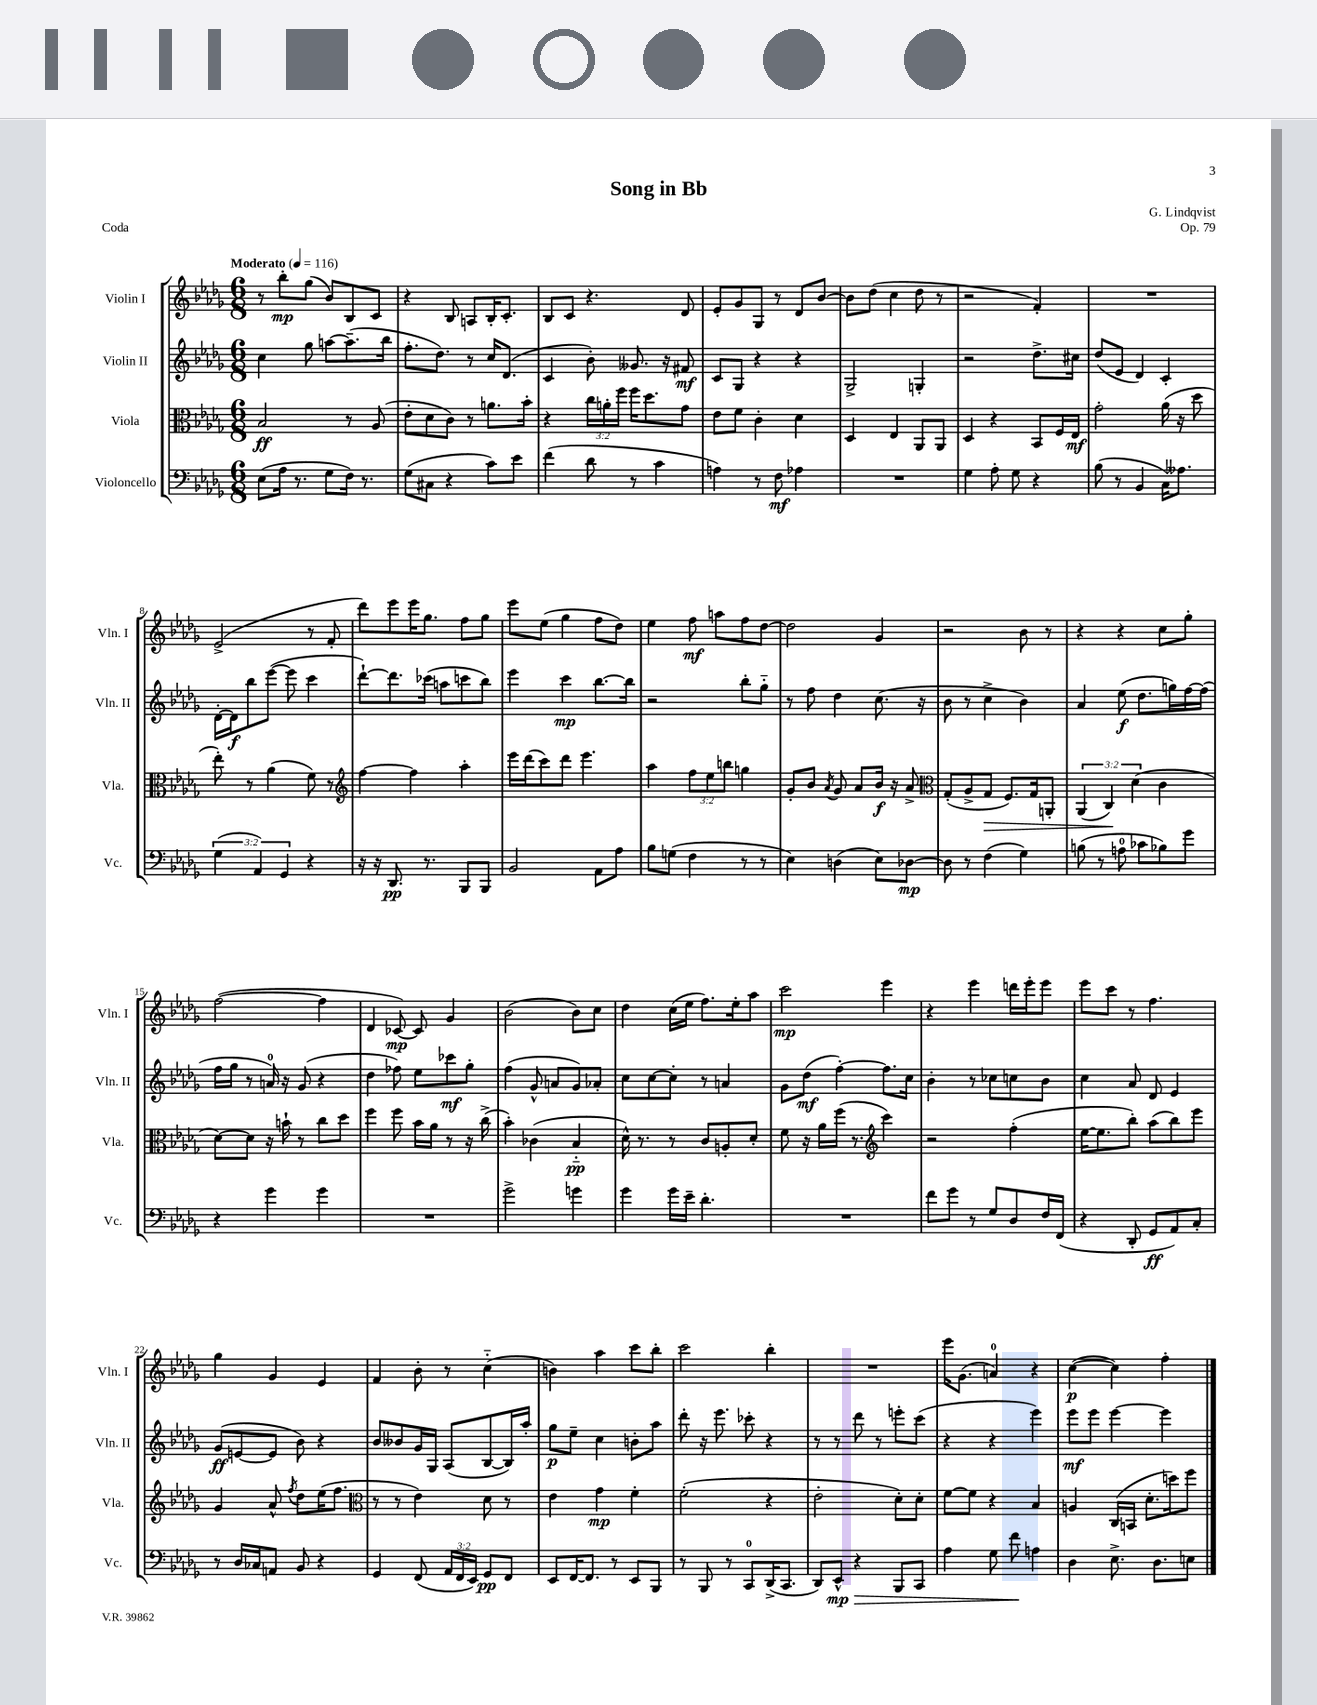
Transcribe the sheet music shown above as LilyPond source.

\header { title = "Song in Bb" composer = "G. Lindqvist" opus = "Op. 79" piece = "Coda" }
<<
\new StaffGroup <<
\new Staff = "s0" \with { instrumentName = "Violin I" shortInstrumentName = "Vln. I" } {
    \clef treble \key des \major \numericTimeSignature \time 6/8 \tempo "Moderato" 4 = 116
    \autoBeamOff r8 bes''8[-.\mp ges''8]( bes'8[) bes8 c'8] |
    r4 bes8 a8[ bes16-. c'8.]-. |
    bes8[ c'8] r4. des'8 |
    ees'8[-. ges'8 ges8] r8 des'8[ bes'8]~ |
    bes'8[ des''8]( c''4 des''8 r8 |
    r2 f'4-.) |
    R2. |
    ees'2->( r8 f'8-. |
    des'''8[) ees'''8 ees'''16 ges''8.] f''8[ ges''8] |
    ees'''8[ ees''8]( ges''4 f''8[ des''8]) |
    ees''4 f''8\mf a''8[ f''8 des''8]~ |
    des''2 ges'4 |
    r2 bes'8 r8 |
    r4 r4 c''8[ ges''8]-. |
    f''2~( f''4 |
    des'4 ces'8~\mp) ces'8 ges'4 |
    bes'2( bes'8[) c''8] |
    des''4 c''16[( ees''16] f''8.[) ees''16-. aes''8] |
    c'''2\mp ees'''4 |
    r4 ees'''4 d'''16[ ees'''16-. ees'''8] |
    ees'''8[ c'''8] r8 f''4. |
    ges''4 ges'4 ees'4 |
    f'4 bes'8-. r8 c''4-_( |
    b'4) aes''4 c'''8[ bes''8]-. |
    c'''2 bes''4-. |
    R2. |
    ees'''16[ ges'8.]( a'4-0) r4 |
    c''4~\p( c''4) f''4-. \bar "|." |
}
\new Staff = "s1" \with { instrumentName = "Violin II" shortInstrumentName = "Vln. II" } {
    \clef treble \key des \major \numericTimeSignature \time 6/8
    \autoBeamOff c''4 ges''8 a''8[~ a''8.--( bes''16] |
    f''8.[-. des''8.]) r8 c''16[ des'8.]( |
    c'4 bes'8-.) geses'8. r16 fis'8\mf |
    c'8[ ges8] r4 r4 |
    ges2-> g4-. |
    r2 des''8.[-> cis''16] |
    des''8[( ees'8] des'4) c'4-. |
    des'16[~-. des'16\f bes''8 ees'''8]~( ees'''8 c'''4 |
    des'''8[~-!) des'''8. ces'''16]( a''8[ c'''8 bes''8]) |
    ees'''4 c'''4\mp bes''8.[~ bes''16] |
    r2 bes''8[-. ges''8]-_ |
    r8 f''8 des''4 c''8.( r16 |
    bes'8 r8 c''4-> bes'4) |
    aes'4 ees''8\f( des''8.[ g''16) f''16~ f''16]( |
    f''16[ ges''16] r8 a'16-0) r16 ges'8( r4 |
    des''4 fes''8) ees''8[ ces'''8\mf ges''8]-. |
    f''4( ges'8-^ a'8[ ges'8) aes'8]-. |
    c''8[ c''8~ c''8]-. r8 a'4 |
    ges'8[ des''8]\mf( f''4~-.) f''8.[ c''16] |
    bes'4-. r8 ces''8[ c''8 bes'8] |
    c''4 aes'8 des'8 ees'4 |
    ges'8[\ff( e'8~ e'8] bes'8) r4 |
    bes'8[ beses'8 ges'16 ges16] aes8[( bes8~ bes16) aes''16]-. |
    ges''8[\p ees''8]-- c''4 b'8[-. aes''8] |
    des'''8-. r16 ees'''8. ces'''8-. r4 |
    r8 r8 des'''8 r8 e'''8[-. c'''8]( |
    r4 r4 ees'''4) |
    ees'''8[\mf ees'''8] ees'''4~ ees'''4 \bar "|." |
}
\new Staff = "s2" \with { instrumentName = "Viola" shortInstrumentName = "Vla." } {
    \clef alto \key des \major \numericTimeSignature \time 6/8 \override Staff.TupletNumber.text = #tuplet-number::calc-fraction-text
    \autoBeamOff bes2\ff r8 aes8( |
    ees'8[-. des'8 c'8]) r8 a'8.[ bes'16]-. |
    r4 \tuplet 3/2 { c''16[ a'16-. f''16] } f''16[ des''8. ges'8] |
    ees'8[ f'8] c'4-. des'4 |
    des4 ees4 aes,8[ aes,8] |
    des4 r4 bes,8[ f16 ees16]\mf |
    ges'2-. aes'16( r16 des''8 |
    ees''8-.) r8 aes'4( f'8) r8 |
    \clef treble f''4~ f''4 aes''4-. |
    ees'''16[ des'''16( c'''8) des'''8] ees'''4. |
    aes''4 \tuplet 3/2 { f''8[ ees''8 b''8] } g''4 |
    ges'8[-. bes'8] \acciaccatura { aes'8 } ges'8 aes'8[ bes'16]\f r16 aes'8-> |
    \clef alto ges8[-.( aes8-> ges8]\> f8.[) ges16 a,8]-. |
    \tuplet 3/2 { aes,4( c4\!) des'4( } c'4 |
    des'8[~) des'8] r16 b'16-! r8 c''8[ des''8] |
    f''4 f''8 bes'16[ aes'16] r8 r16 c''16->( |
    bes'4-.) ces'4( bes4-_\pp |
    des'16-^) r8. r8 c'8[ a8-. des'8]-. |
    f'8 r16 aes'16[ f''16]( r8. \clef treble c'''4) |
    r2 f''4-.( |
    ees''16[~ ees''8. bes''8]-.) aes''8[( bes''8) ees'''8] |
    ges'4 aes'8-^ \acciaccatura { f''8 } des''8[ ees''16( f''8.] |
    \clef alto r8 r8 ees'4) des'8 r8 |
    ees'4 ges'4\mp f'4-. |
    f'2-.( r4 |
    ees'2-. des'8[-.) des'8]-. |
    f'8[~ f'8] r4 bes4 |
    a4 c16[( b,16] des'8.[-. d''16) f''8] \bar "|." |
}
\new Staff = "s3" \with { instrumentName = "Violoncello" shortInstrumentName = "Vc." } {
    \clef bass \key des \major \numericTimeSignature \time 6/8 \override Staff.TupletNumber.text = #tuplet-number::calc-fraction-text
    \autoBeamOff ees8[( aes16] r8. ges8[ f16]) r8. |
    ges8[( cis8] r4 c'8[) ees'8] |
    f'4( des'8 r8 c'4 |
    a4) r8 f8\mf aes4 |
    R2. |
    ges4 aes8-. ges8 r4 |
    bes8( r8 bes,4 c16[) aeses8.] |
    \tuplet 3/2 { ges4( aes,4) ges,4 } r4 |
    r16 r16 des,8.\pp r8. bes,,8[ bes,,8] |
    bes,2 aes,8[ aes8] |
    bes8[ g8]( f4 r8 r8 |
    ees4) d4( ees8[) des8]~\mp |
    des8 r8 f4( ges4) |
    b8( r8 a8-0 ces'8[ bes8) ges'8] |
    r4 ges'4 ges'4 |
    R2. |
    ges'2-> g'4 |
    ges'4 ges'16[ ees'16]-- des'4.-. |
    R2. |
    f'8[ ges'8] r8 ges8[ des8 f16 f,16]( |
    r4 des,8-. ges,8[\ff aes,8) c8]-. |
    r8 des16[ ces16 a,8] bes,8 r4 |
    ges,4 f,8( \tuplet 3/2 { aes,16[ f,16 ees,16]) } ges,8[\pp f,8] |
    ees,8[ f,16~ f,8.] r8 ees,8[ bes,,8] |
    r8 bes,,8 r8 c,8[-0 des,16->( c,8.] |
    des,8[) ees,8]-^\mp\> r4 bes,,8[ c,8] |
    aes4 ges8 f'8\! a4 |
    des4 ees8.-> des8.[ e8] \bar "|." |
}
>>
>>
